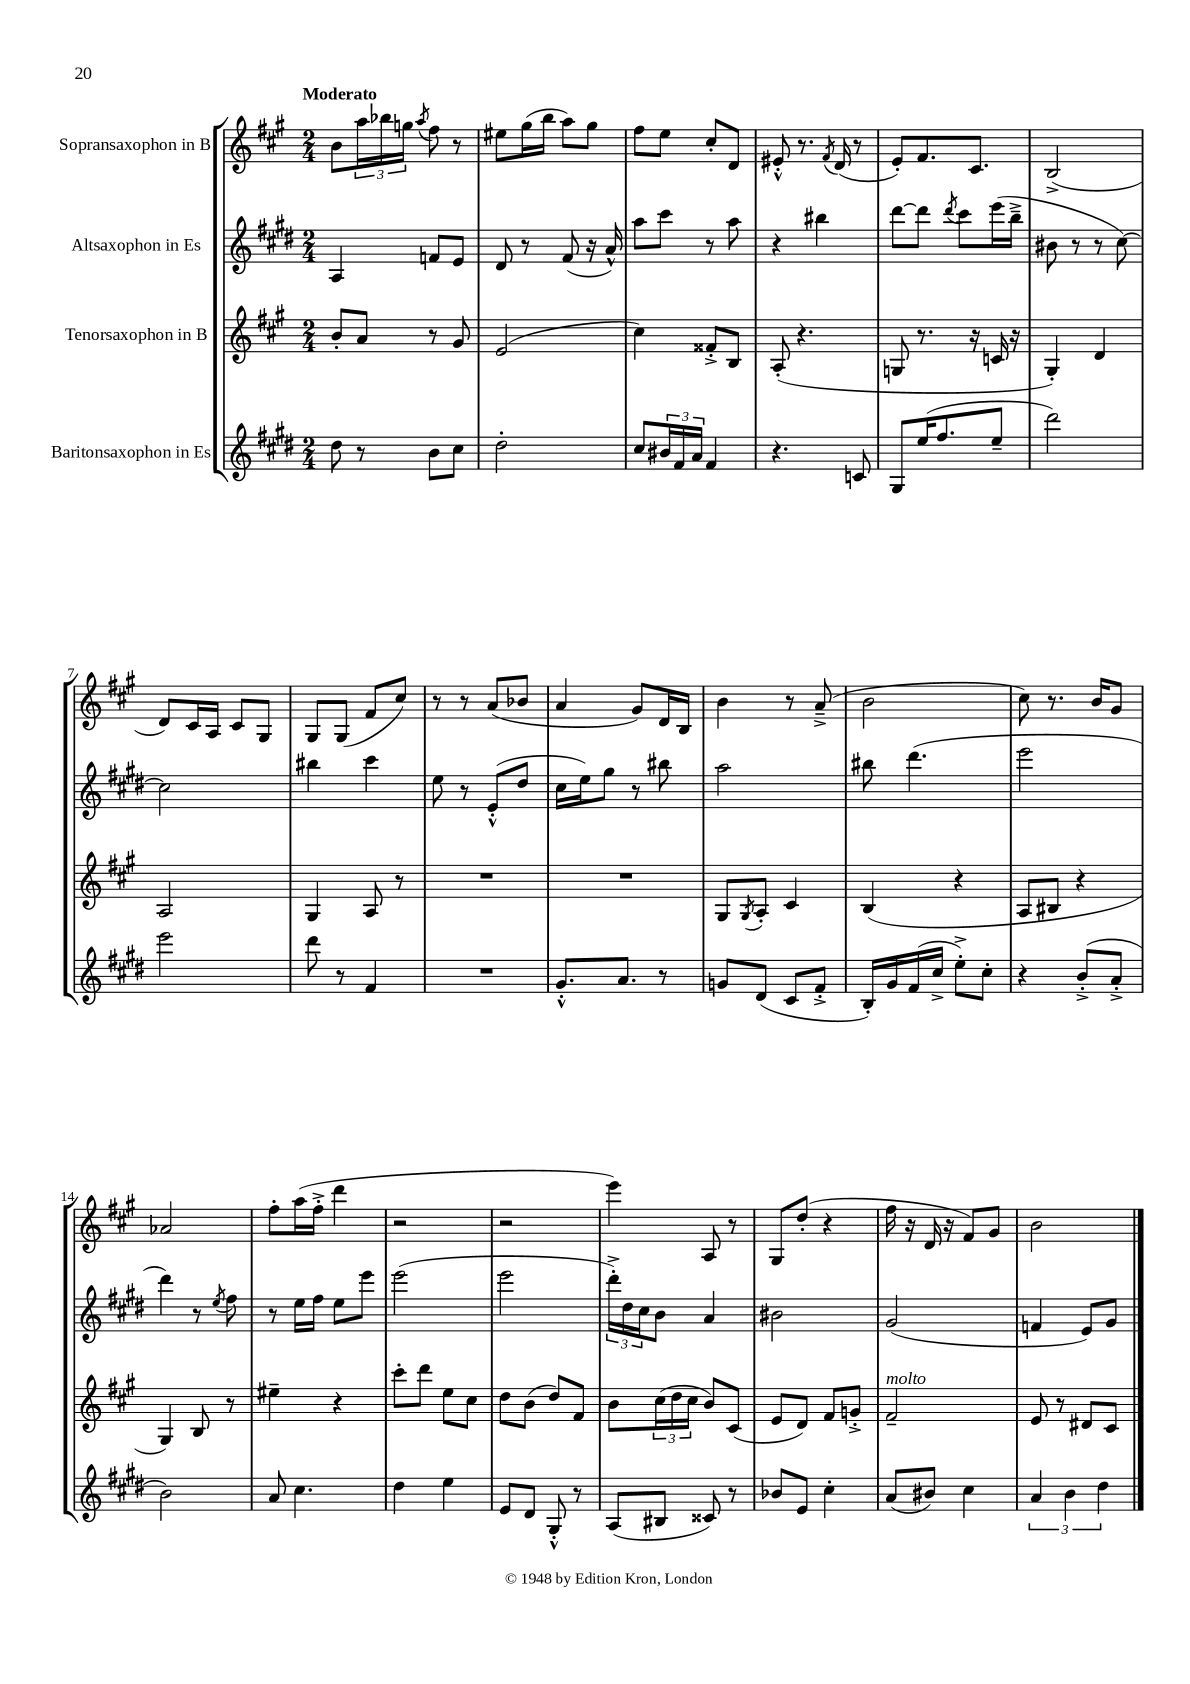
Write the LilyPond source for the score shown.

<<
\new StaffGroup <<
\new Staff = "s0" \with { instrumentName = "Sopransaxophon in B" } {
    \clef treble \key a \major \numericTimeSignature \time 2/4 \tempo "Moderato"
    b'8 \tuplet 3/2 { a''16 bes''16 g''16 } \acciaccatura { a''8 } fis''8 r8 |
    eis''8 gis''16( b''16 a''8) gis''8 |
    fis''8 e''8 cis''8-. d'8 |
    eis'8-.-^ r8. \acciaccatura { fis'8 } d'16( r8 |
    e'8-.) fis'8. cis'8. |
    b2->( |
    d'8) cis'16 a16 cis'8 gis8 |
    gis8 gis8( fis'8 cis''8) |
    r8 r8 a'8( bes'8 |
    a'4 gis'8) d'16 b16 |
    b'4 r8 a'8--->( |
    b'2 |
    cis''8) r8. b'16 gis'8 |
    aes'2 |
    fis''8-. a''16( fis''16-.-> d'''4 |
    r2 |
    r2 |
    e'''4) a8 r8 |
    gis8 d''8-.( r4 |
    fis''16 r16 d'16 r16 fis'8) gis'8 |
    b'2 \bar "|." |
}
\new Staff = "s1" \with { instrumentName = "Altsaxophon in Es" } {
    \clef treble \key e \major \numericTimeSignature \time 2/4
    a4 f'8 e'8 |
    dis'8 r8 fis'8( r16 a'16-^) |
    a''8 cis'''8 r8 a''8 |
    r4 bis''4 |
    dis'''8~ dis'''8 \acciaccatura { dis'''8 } cis'''8 e'''16( b''16---> |
    bis'8 r8 r8 cis''8~) |
    cis''2 |
    bis''4 cis'''4 |
    e''8 r8 e'8-.-^( dis''8 |
    cis''16 e''16) gis''8 r8 bis''8 |
    a''2 |
    bis''8 dis'''4.( |
    e'''2 |
    dis'''4) r8 \acciaccatura { e''8 } fis''8 |
    r8 e''16 fis''16 e''8 e'''8 |
    e'''2( |
    e'''2 |
    \tuplet 3/2 { dis'''16-.->) dis''16 cis''16 } b'8 a'4 |
    bis'2 |
    gis'2( |
    f'4 e'8) gis'8 \bar "|." |
}
\new Staff = "s2" \with { instrumentName = "Tenorsaxophon in B" } {
    \clef treble \key a \major \numericTimeSignature \time 2/4
    b'8-. a'8 r8 gis'8 |
    e'2( |
    cis''4) fisis'8-.-> b8 |
    a8-.( r4. |
    g8 r8. r16 c'16 r16 |
    gis4-.) d'4 |
    a2 |
    gis4 a8 r8 |
    R2 |
    R2 |
    gis8 \acciaccatura { gis8 } a8-. cis'4 |
    b4( r4 |
    a8 bis8 r4 |
    gis4) b8 r8 |
    eis''4-- r4 |
    cis'''8-. d'''8 e''8 cis''8 |
    d''8 b'8( d''8) fis'8 |
    b'8 \tuplet 3/2 { cis''16( d''16 cis''16 } b'8) cis'8( |
    e'8 d'8) fis'8 g'8-.-> |
    fis'2--^\markup { \italic "molto" } |
    e'8 r8 dis'8 cis'8 \bar "|." |
}
\new Staff = "s3" \with { instrumentName = "Baritonsaxophon in Es" } {
    \clef treble \key e \major \numericTimeSignature \time 2/4
    dis''8 r8 b'8 cis''8 |
    dis''2-. |
    cis''8 \tuplet 3/2 { bis'16 fis'16 a'16 } fis'4 |
    r4. c'8 |
    gis8 e''16( fis''8. e''8-- |
    dis'''2) |
    e'''2 |
    dis'''8 r8 fis'4 |
    R2 |
    gis'8.-.-^ a'8. r8 |
    g'8 dis'8( cis'8 fis'8-.-> |
    b16-.) gis'16 fis'16( cis''16-> e''8-.->) cis''8-. |
    r4 b'8-.->( a'8-.-> |
    b'2) |
    a'8 cis''4. |
    dis''4 e''4 |
    e'8 dis'8 gis8-.-^ r8 |
    a8( bis8 cisis'8) r8 |
    bes'8 e'8 cis''4-. |
    a'8( bis'8) cis''4 |
    \tuplet 3/2 { a'4 b'4 dis''4 } \bar "|." |
}
>>
>>
